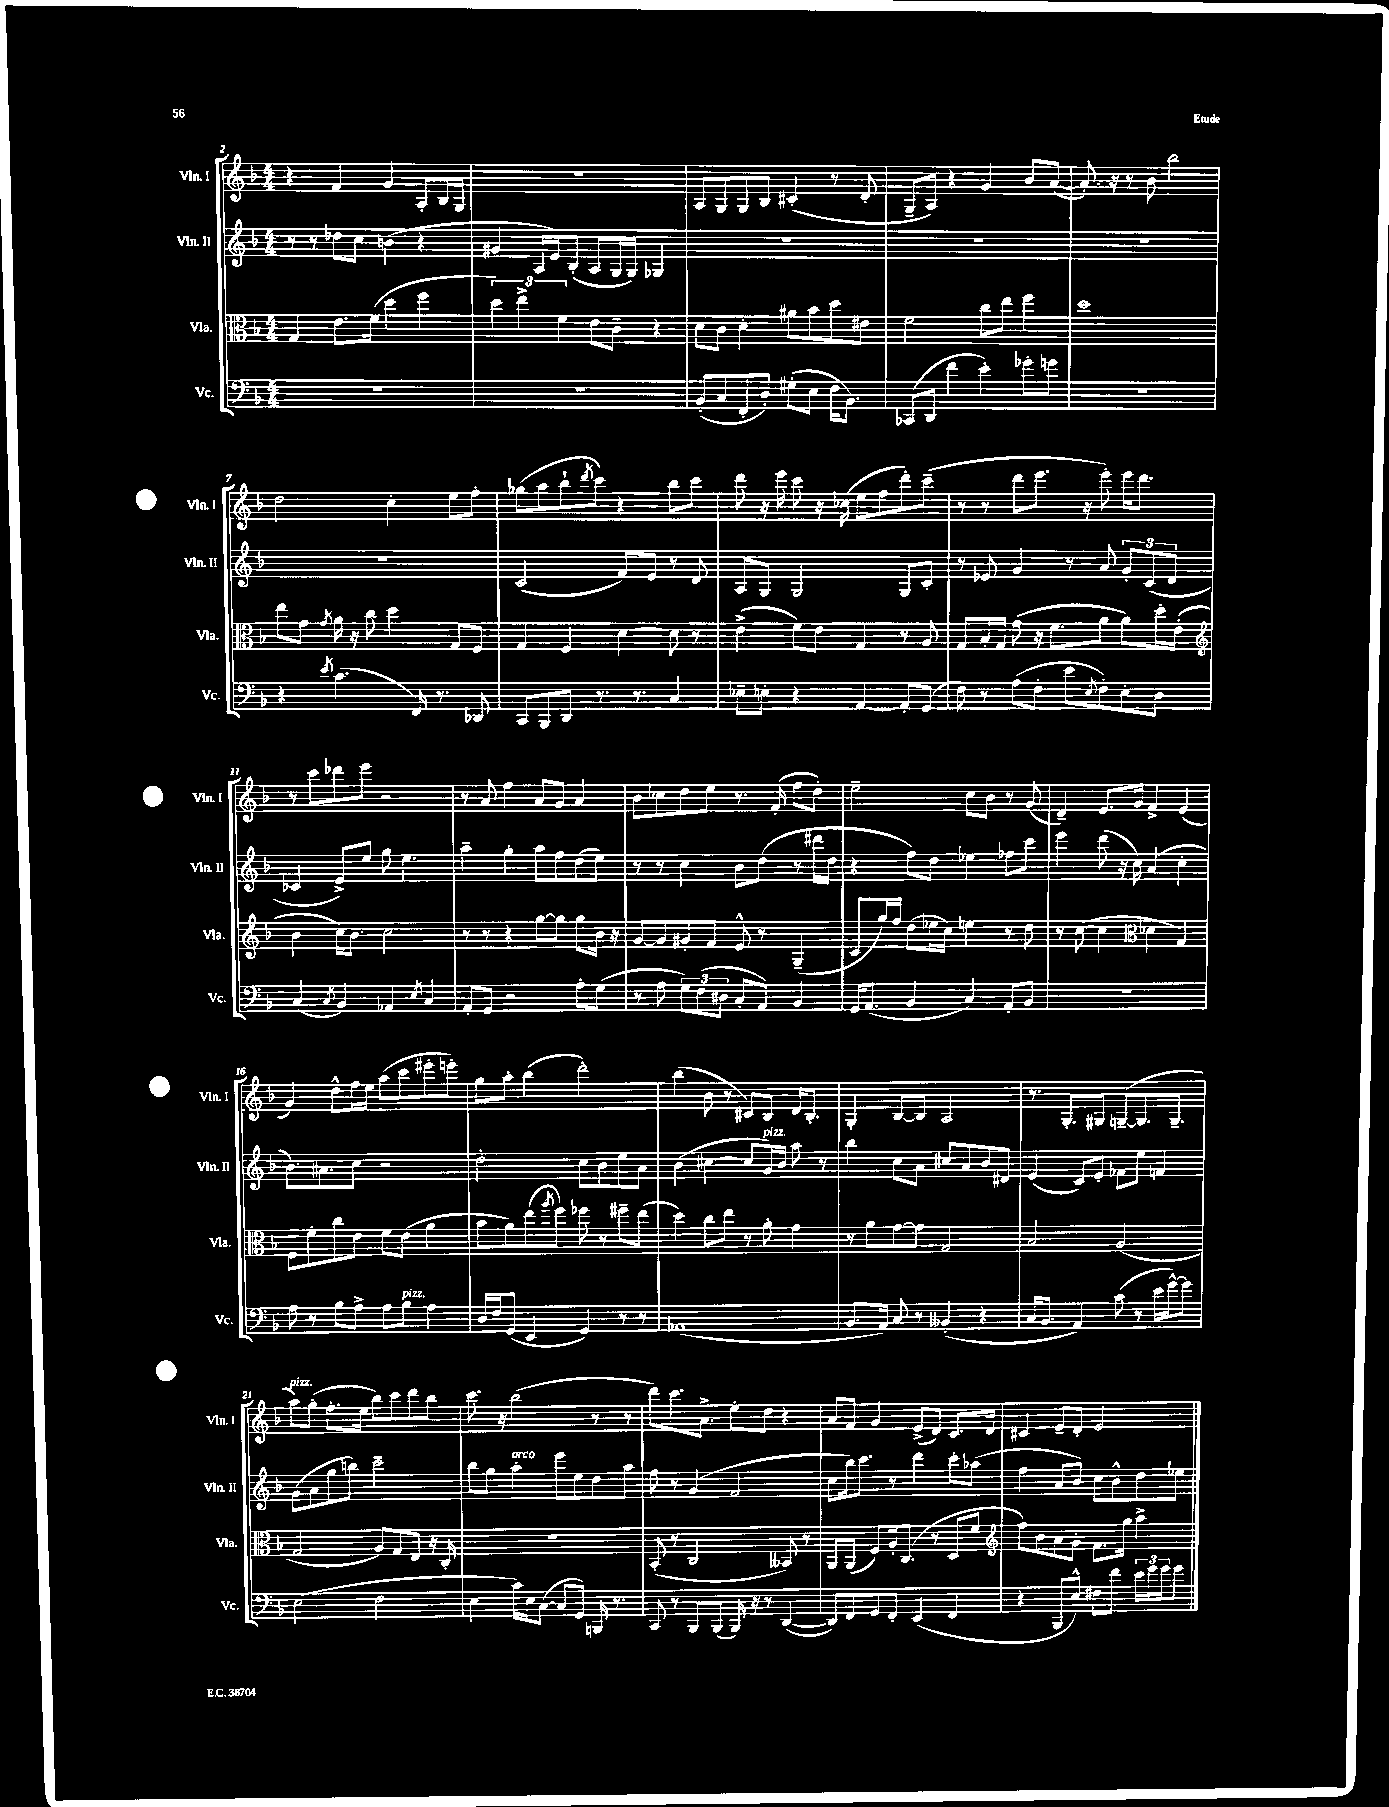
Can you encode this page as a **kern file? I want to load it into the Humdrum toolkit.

**kern	**kern	**kern	**kern
*part4	*part3	*part2	*part1
*staff4	*staff3	*staff2	*staff1
*I"Vc.	*I"Vla.	*I"Vln. II	*I"Vln. I
*I'Vc.	*I'Vla.	*I'Vln. II	*I'Vln. I
*clefF4	*clefC3	*clefG2	*clefG2
*k[b-]	*k[b-]	*k[b-]	*k[b-]
*M4/4	*M4/4	*M4/4	*M4/4
=2	=2	=2	=2
1r	4G/	8r	4r
.	.	8r	.
.	8.e\L	8dd-X\L	4f/
.	.	8cc\J	.
.	(16f\Jk	.	.
.	4dd\	(4bn\	4g/
.	4ff\	4r	8A'/L
.	.	.	16B-/L
.	.	.	16G/JJ
=3	=3	=3	=3
1r	6dd\)	4g#X/	1r
.	6ee^\	.	.
.	.	16A/LL	.
.	.	16e/J)	.
.	6f\	.	.
.	.	(8B-'/J	.
.	8e\L	8A/L	.
.	8c~\J	16G/L	.
.	.	16G/JJ)	.
.	4r	4G-X/	.
=4	=4	=4	=4
(8BB-'/L	8d\L	1r	8A/L
8C/	8c\J	.	8G/
8FF'/	4d'\	.	8G/
8D'/J)	.	.	8B-/J
(8G#X'\L	8a#X\L	.	(4c#X'/
8E\J	8b-\	.	.
16F\KL	8dd\	.	8r
8.BB-\J)	.	.	.
.	8e#X\J	.	8d'/
=5	=5	=5	=5
(8CC-X/L	2f\	1r	8G~/L
8DD/J	.	.	8A/J)
4f\	.	.	4r
4e'\)	8cc\L	.	4g/
.	8ee\J	.	.
8g-X'\L	4ff\	.	8b-/L
8gn\J	.	.	([8a/J
=6	=6	=6	=6
1r	1dd	1r	8.a'/])
.	.	.	16r
.	.	.	8r
.	.	.	8b-\
.	.	.	2bb-\
!!LO:LB:g=z
=7	=7	=7	=7
4r	8ee\L	1r	2dd\
.	8g\J	.	.
8qe/	8qg/	.	.
(4.c\	16a\	.	.
.	16r	.	.
.	8cc\	.	.
.	4dd\	.	4cc'\
16FF/)	.	.	.
8.r	.	.	.
.	8G/L	.	8ee\L
8DD-X/	8F/J	.	8ff'\J
=8	=8	=8	=8
8CC/L	4G/	(2c/	(8gg-X\L
8BBB-/	.	.	8aa\
8DD/J	4F/	.	8bb-`\
.	.	.	8qddd/
8.r	.	.	8ccc\J)
.	[4d\	8f/L)	4r
8.r	.	.	.
.	.	8e/J	.
4C/	8d\]	8r	8bb-\L
.	8r	8d/	8ccc\J
=9	=9	=9	=9
8E-X~\L	(4e^\	8A/L	8ddd\
8En'\J	.	8G/J	16r
.	.	.	16eee\
4r	8f\L)	2G/	8ccc\
.	8e\J	.	16r
.	.	.	(16cc-X\
[4AA/	4G/	.	8ee\L
.	.	.	8ff\
8AA'/L]	8r	8G/L	8ddd'\)
(8GG/J	8A/	8c'/J	(8ccc~\J
=10	=10	=10	=10
8F\)	8G/L	8r	8r
8r	16B-'/L	8e-X/	8r
.	16G/JJ	.	.
(8A\L	(8g\	4g/	8ddd\L
8F'\J	16r	.	8.eee\J
.	8.f\L	.	.
8e\L	.	8r	.
.	.	.	16r
8qE/	.	.	.
8F'\)	8a\J	8a/	8eee'\)
8E'\	8a\L)	12g'/L	16eee\KL
.	.	.	8.ddd\J
.	.	(12c/	.
8D\J	16dd'\L	.	.
.	.	12d/J	.
.	(16e'\JJ	.	.
!!LO:LB:g=z
=11	=11	=11	=11
*	*clefG2	*	*
(4C/	4b-\	4c-X/	8r
.	.	.	8ccc\L
8qC/	.	.	.
4BB-/)	16cc\KL)	8e^/L)	8ddd-X\
.	8.b-\J	.	.
.	.	8ee/J	8eee\J
4AA-X/	2cc\	8gg\	2r
.	.	4.ee\	.
8qE/	.	.	.
4C/	.	.	.
=12	=12	=12	=12
8AA'/L	8r	4aa~\	8r
8GG/J	8r	.	8a/
2r	4r	4gg'\	4ff\
.	[8gg\L	8aa\L	8a/L
.	8gg\J]	8ff\	8g/J
8A'\L	8gg\L	(8dd\	4a/
(8G\J	16b-\Jk	8ee\J)	.
.	16r	.	.
=13	=13	=13	=13
8r	[8g/L	8r	8b-\L
8A\	8g/]	8r	8cc-X\
12G\L)	8g#X'/	4cc\	8dd\
(12F\	.	.	.
.	8f/J	.	8ee\J
12D#X\J	.	.	.
8C'/L	8e^^/	8b-\L	8.r
8AA/J)	8r	(8dd\J	.
.	.	.	(16f'/
4BB-/	(4G~/	8r	8ff\L
.	.	16ddd#X\LL	8dd'\J)
.	.	16dd\JJ	.
=14	=14	=14	=14
16GG/KL	8c/L	4r	2ee~\
(8.AA/J	.	.	.
.	16gg/L)	.	.
.	16ff/JJ	.	.
4BB-/	(8dd\L	8ff\L)	.
.	16ee-X\L	8dd\J	.
.	16cc\JJ)	.	.
4C/)	4een\	4ee-X\	8cc\L
.	.	.	8b-\J
8AA'/L	8r	8ff-X\L	8r
8BB-/J	8dd\	8ccc\J	(8g/
=15	=15	=15	=15
1r	8r	4eee\	4d~/)
.	([8cc\	.	.
.	4cc\]	(8ddd\	8.e/L
.	.	16r	.
.	.	16cc\)	16g/Jk
*	*clefC3	*	*
.	4d-X\	(4a/	4f^/
.	4G/)	4cc'\	(4e/
!!LO:LB:g=z
=16	=16	=16	=16
8A\	8F\L	8.b-\L)	4g/)
8r	8f'\	.	.
.	.	8.a#X\	.
8B-\L	8cc\	.	8dd^^\L
8A^\J	8e\J	8cc\J	16ff\L
.	.	.	16ee\JJ
8A\L	8f\L	2r	(8aa\L
!LO:TX:a:i:t=pizz.	!	!	!
8B-\J	(8e\J	.	8ccc\
4A\	4a\	.	8eee#X'\
.	.	.	8eeen'\J)
=17	=17	=17	=17
16D/LL	8b-\L	2dd'\	8gg\L
16F/J	.	.	.
(8GG/J	8a\)	.	8aa'\J
4EE/	(8ee\	.	(4bb-\
.	8qaa/	.	.
.	8ff\J)	.	.
4GG/)	8ff-X\	8cc\L	2ddd'\)
.	8r	8b-\	.
8r	8ff#X~\L	8ee\	.
8r	(8ee\J	8a\J	.
=18	=18	=18	=18
(1AA-X	4dd\)	(4b-\	(4bb-\
.	8cc\L	[4cc#X\	8b-\
.	8ee\J	.	8r
.	8r	8cc#/L]	8c#X/L)
!	!	!LO:TX:a:i:t=pizz.	!
.	8a'\	16g/L)	8B-/J
.	.	16b-/JJ	.
.	4g\	8aa\	16d/KL
.	.	.	8.B-'/J
.	.	8r	.
=19	=19	=19	=19
8.BB-/L	8r	4bb-\	4G'/
.	8a\L	.	.
16AA/Jk)	.	.	.
8C/	[8g\	8cc\L	[8B-/L
8r	8g\J]	8a\J	8B-/J]
(4BB--X'/	2G/	8cc#X/L	2A/
.	.	8a/	.
4r	.	8b-/	.
.	.	8d#X/J	.
=20	=20	=20	=20
16C/KL	2B-/	(4e/	8.r
8.BB-/J	.	.	.
.	.	.	8.G'/L
4AA/)	.	8c/L)	.
.	.	8e'/J	8G#X/J
(8c\	(2A/	8f-X\L	([8Gn~/L
8r	.	8ee\J	8.G/]
16e\LL	.	4fn/	.
[16g^^\J)	.	.	8.G~/J
8g\J]	.	.	.
!!LO:LB:g=z
=21	=21	=21	=21
!	!	!	!LO:TX:a:i:t=pizz.
(2E\	2G/	(8g\L	8aa\L)
.	.	8a\	(8gg'\J
.	.	8gg\	8.ff'\L
.	.	8bbn\J)	.
.	.	.	16ee\Jk
2F\	8A/L)	2ccc~\	8bb-\L)
.	8G/	.	8ccc\
.	8E/J	.	8ddd\
.	16r	.	8bb-\J
.	16C'/	.	.
=22	=22	=22	=22
4E\	1r	8bb-\L	8.ccc\
.	.	8gg\J	.
.	.	.	16r
!	!	!LO:TX:a:i:t=arco	!
16c\LL)	.	4aa'\	(2bb-\
16E\J	.	.	.
([8C\J	.	.	.
8C/L]	.	8eee\L	.
8GG/J)	.	8ee\	.
16BBBn/	.	8dd\	8r
8.r	.	.	.
.	.	8aa\J	8r
=23	=23	=23	=23
8CC/	(8BB-'/	8ff\	8ddd\L)
8r	8r	8r	8.ccc\
8BBB-/L	2C/	(4g/	.
.	.	.	8.a^\J
(8BBB-/J	.	.	.
16BBB-/)	.	2f/	8ee'\L
16r	.	.	.
8r	.	.	8dd\J
([4DD/	8BB--X/)	.	4r
.	8r	.	.
=24	=24	=24	=24
8DD/L])	8AA/L	8cc\L	8a/L
8FF/	(8AA/J	16bb-\k)	8f/J
.	.	8.ccc\J	.
8GG/	8F/L)	.	4g/
8FF'/J	16A'/k	8r	.
.	(8.C/J	.	.
(4EE/	.	4ddd\	(8e^/L
.	8r	.	8d/J)
4FF/	8D/L	8ccc'\L	8.c/L
.	8f/J	(8aa-X\J	.
.	.	.	16d/Jk
=25	=25	=25	=25
*	*clefG2	*	*
4r	8ff\L)	4ff\	4c#X/
.	8b-\	.	.
8BBB-/L	8a\	8a/L	8e~/L
8E^^/J)	8g'\J	8b-/J)	8d'/J
8F#X\L	8.f\L	8cc\L	2e/
8f\J	.	8b-^^\	.
.	16gg\Jk	.	.
24e\LL	4aa^\	8dd\	.
24g\	.	.	.
24g\J	.	.	.
8g\J	.	8ee-X\J	.
==	==	==	==
*-	*-	*-	*-
